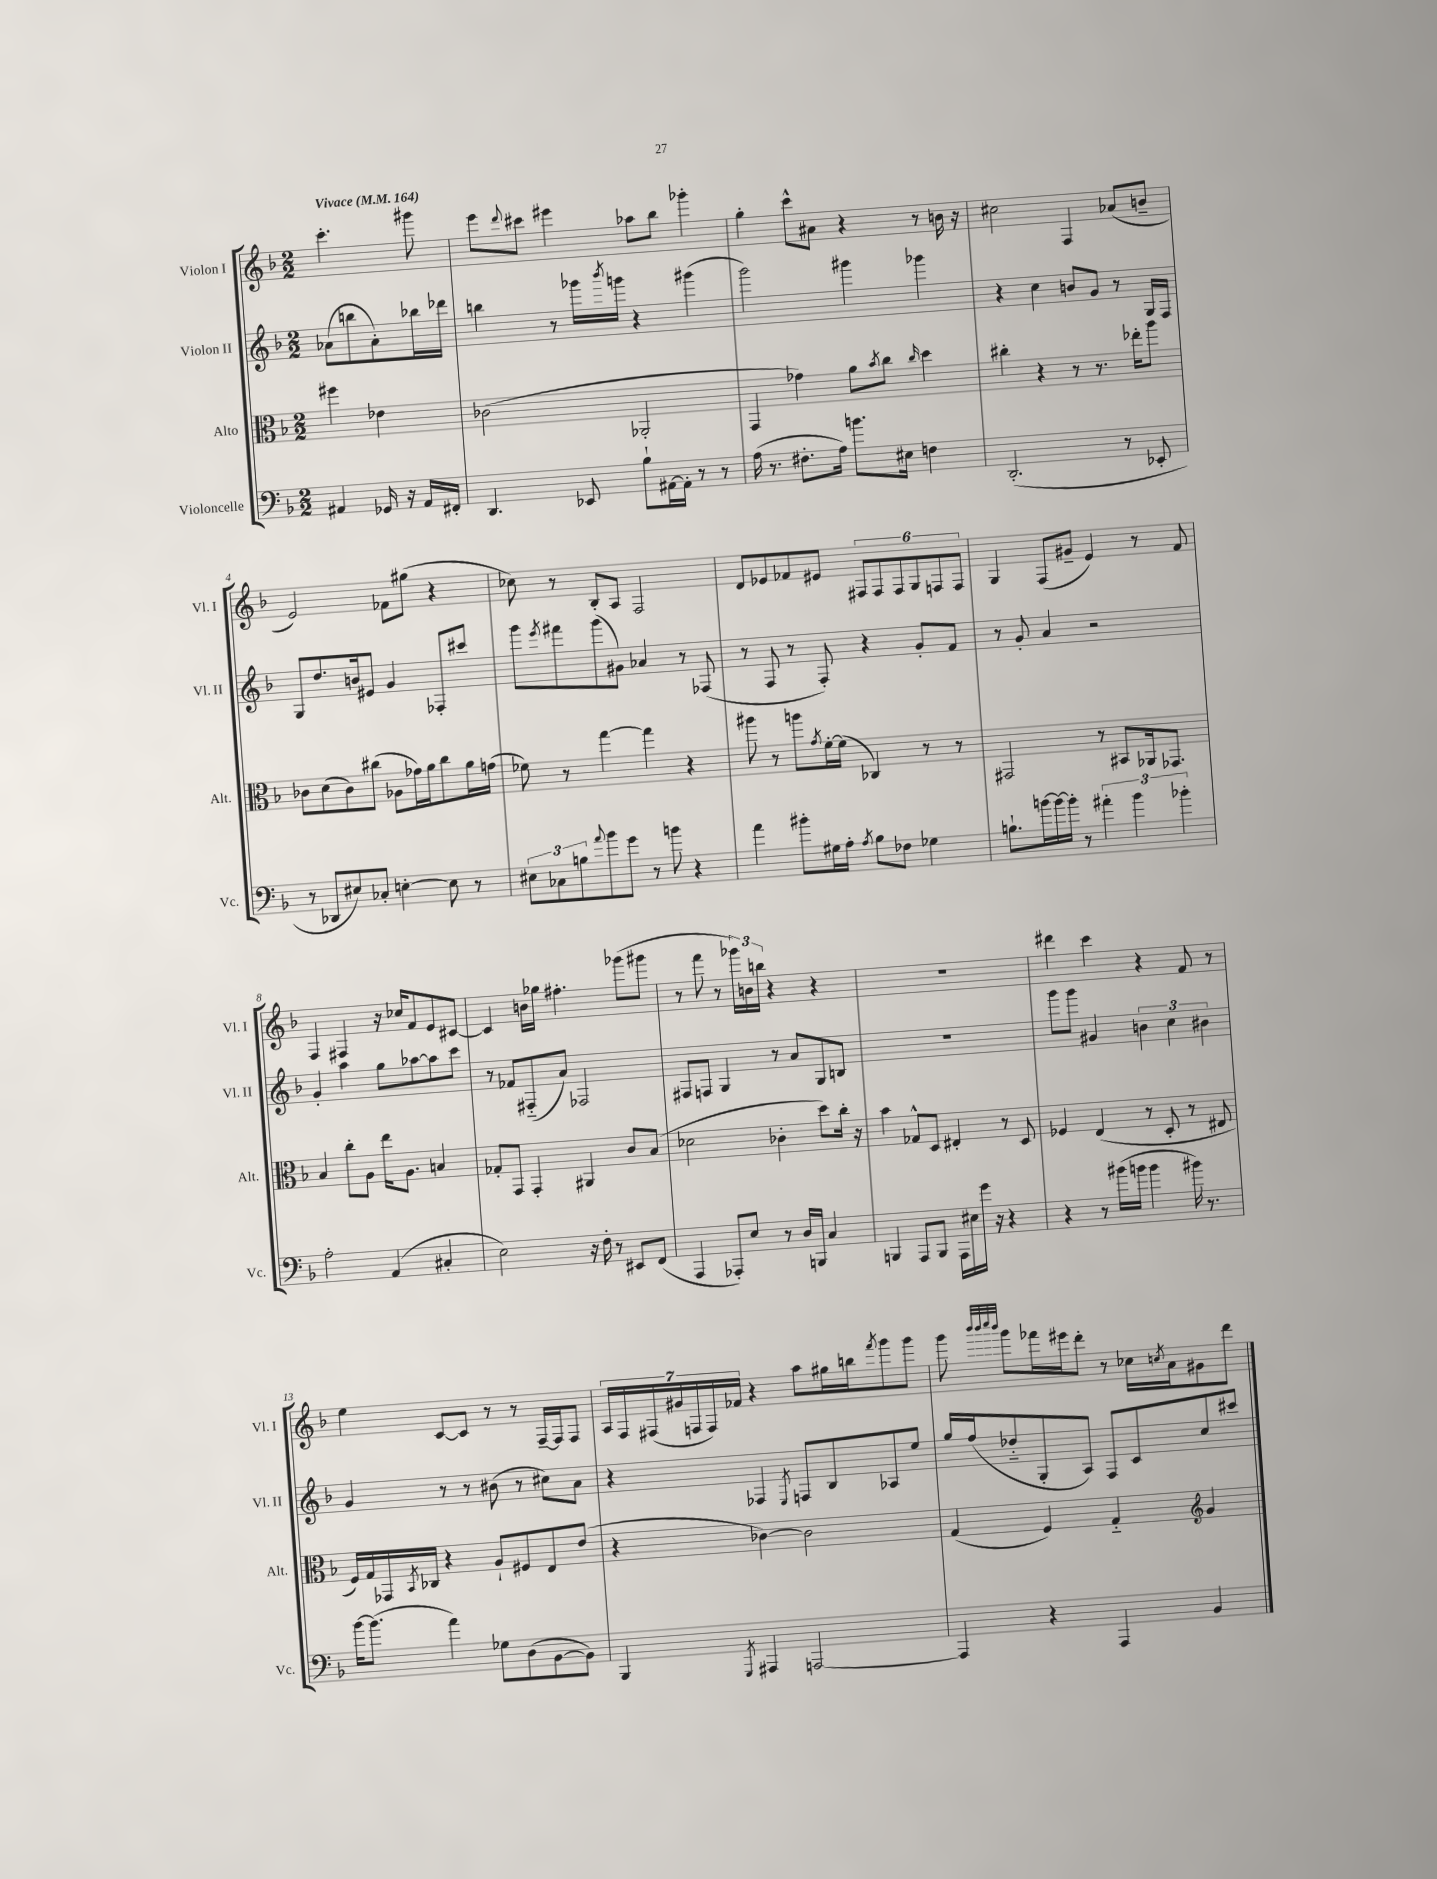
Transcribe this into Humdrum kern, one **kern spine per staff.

**kern	**kern	**kern	**kern
*part4	*part3	*part2	*part1
*staff4	*staff3	*staff2	*staff1
*I"Violoncelle	*I"Alto	*I"Violon II	*I"Violon I
*I'Vc.	*I'Alt.	*I'Vl. II	*I'Vl. I
*clefF4	*clefC3	*clefG2	*clefG2
*k[b-]	*k[b-]	*k[b-]	*k[b-]
*M2/2	*M2/2	*M2/2	*M2/2
*MM164	*MM164	*MM164	*MM164
=	=	=	=
!	!	!	!LO:TX:a:B:t=Vivace
4AA#X/	4ff#X\	(8a-X\L	4.ccc'\
.	.	8bbn\	.
16GG-X/	4e-X\	8a-'\)	.
16r	.	.	.
16AA#/LL	.	16bb-X\L	8ggg#X\
16FF#X'/JJ	.	16ddd-X\JJ	.
=1	=1	=1	=1
4.DD/	(2c-X\	4bbn\	8eee\L
.	.	.	8qqddd/
.	.	.	8ccc#X\J
.	.	8r	4eee#X\
8EE-X/	.	16ggg-X\LL	.
.	.	8qbbb-/	.
.	.	16gggn\JJ	.
8B-`\L	2AA-X'/	4r	8aa-X\L
[16AA#X\L	.	.	8bb-\J
16AA#'\JJ]	.	.	.
8r	.	(4ggg#X\	4ggg-X'\
8r	.	.	.
=2	=2	=2	=2
(16A\	4GG/	2ggg\)	4gg'\
8.r	.	.	.
8.F#X'\L	4g-X\)	.	8ccc^^\L
.	.	.	8a#X\J
16A\Jk)	.	.	.
8.bn\L	8a\L	4ggg#X\	4r
.	8qb-/	.	.
.	8cc\J	.	.
16E#X\Jk	.	.	.
.	16qqcc/	.	.
4Fn\	4dd\	4ggg-X\	8r
.	.	.	16bn\
.	.	.	16r
=3	=3	=3	=3
(2.DD'/	4cc#X'\	4r	2cc#X\
.	4r	4cc\	.
.	8r	8bn/L	4F/
.	8.r	8g/J	.
8r	.	8r	(8a-X/L
.	16ee-X'\KL	.	.
8EE-X'/	8aa\J	16G/LL	8bn~/J
.	.	16F/JJ	.
!!LO:LB:g=z
=4	=4	=4	=4
8r	8c-X\L	8G/L	2e/)
8DD-X/L	(8d\	8.dd/	.
8E#X/)	8c-\)	.	.
.	.	16bn/k	.
8C-X'/J	(8cc#X\J	8e#X/J	.
[4En'\	8A-X\L	4g/	8f-X\L
.	16g-X\L)	.	(8gg#X\J
.	16a\J	.	.
8E\]	8cc#\	8F-X'/L	4r
8r	16a\L	8ccc#X/J	.
.	(16gn\JJ	.	.
=5	=5	=5	=5
12E#X\L	8f-X\)	8ggg\L	8cc-X\)
12C-X\	.	.	.
.	.	8qeee/	.
.	8r	8fff#X\	8r
12Bn\	.	.	.
8qqa/	.	.	.
8b-\	[4gg\	(8ggg\	8B-'/L
8g\J	.	8g#X\J)	8A/J
8r	4gg\]	4a-X/	2F/
8bn\	.	.	.
4r	4r	8r	.
.	.	(8F-X/	.
=6	=6	=6	=6
4a\	8aa#X\	8r	8d/L
.	8r	8F/	8e-X/
8b#X'\L	8aan\L	8r	8f-X/
.	8qg/	.	.
16G#X\L	[16f'\L	8F'/)	8e#X/J
16A'\JJ	(16f\JJ]	.	.
8qA/	.	.	.
8B-\L	4C-X/)	4r	12F#X/L
.	.	.	12F#/
8F-X\J	.	.	.
.	.	.	12F#/
4G-X\	8r	8g'/L	12G/
.	.	.	12Fn/
.	8r	8f/J	.
.	.	.	12F/J
=7	=7	=7	=7
8.Bn`\L	2GG#X/	8r	4G/
.	.	8g'/	.
[16bn\L	.	.	.
16b\_	.	4a/	(8F/L
16b'\JJ]	.	.	.
8r	.	.	8g#X~/J
6a#X'\	8r	2r	4e/)
.	8BB#X/L	.	.
6b\	.	.	.
.	16AA-X/k	.	8r
.	8.GG-X/J	.	.
6b-X'\	.	.	.
.	.	.	8f/
!!LO:LB:g=z
=8	=8	=8	=8
2A'\	4B-/	4g'/	4F/
.	8cc'\L	4aa\	4F#X/
.	8A\J	.	.
(4AA/	16ee\KL	8gg\L	16r
.	8.A\J	.	16cc-X/KL
.	.	[8aa-X\	8f/
4C#X'/	4Bn/	8aa-\]	8e/
.	.	8ccc\J	[8c#X/J
=9	=9	=9	=9
2E\)	8G-X'/L	8r	4c#/]
.	8GG/J	8f-X/L	.
.	4GG'/	(8F#X/	16bn\LL
.	.	.	16gg-X\JJ
.	.	8a/J)	4.ff#X'\
16r	4AA#X/	2F-X/	.
16F'\	.	.	.
8r	.	.	.
8EE#X/L	8c/L	.	(8ggg-X\L
(8FF/J	(8B-/J	.	8ggg#X\J
=10	=10	=10	=10
4AAA/	2d-X\	8F#X/L	8r
.	.	8Fn/J	8fff\
8AAA-X'/L)	.	4G/	8r
8E/J	.	.	24ggg-X\LL)
.	.	.	24bn\
.	.	.	24bbn\JJ
8r	4c-X'\	8r	4r
16D/LL	.	8a/L	.
16BBBn/JJ	.	.	.
4C/	8dd\L)	8G/	4r
.	16cc'\Jk	8Bn/J	.
.	16r	.	.
=11	=11	=11	=11
4BBBn/	4b-\	1r	1r
8AAA/L	8G-X^^/L	.	.
8BBB/J	8D/J	.	.
16AAA\LL	4E#X'/	.	.
16E#X\	.	.	.
16g\JJ	.	.	.
16r	.	.	.
4r	8r	.	.
.	8D/	.	.
=12	=12	=12	=12
4r	4F-X/	8ggg\L	4ddd#X\
.	.	8ggg\J	.
8r	(4E/	4g#X/	4ccc\
(16b#X\LL	.	.	.
16bn\JJ	.	.	.
4b\	8r	6bn\	4r
.	8D'/	.	.
.	.	6cc\	.
16b#X\)	8r	.	8f/
8.r	.	.	.
.	.	6b#X\	.
.	8E#X/	.	8r
!!LO:LB:g=z
=13	=13	=13	=13
[16b-\KL	16F/LL)	4g/	4ee\
(8.b-\J]	16G/	.	.
.	16GG-X/	.	.
.	8qBB-/	.	.
.	16C-X/JJ	.	.
4a\)	4r	8r	[8c/L
.	.	8r	8c/J]
8G-X\L	8A`/L	(8b#X\	8r
(8D\	8F#X/	8r	8r
[8BB-\	8E/	8cc#X\L)	[16F~/LL
.	.	.	16F/J]
8BB-\J])	(8e/J	8a\J	8F/J
=14	=14	=14	=14
4BBB-/	4r	4r	28A/LL
.	.	.	28F/
.	.	.	(28F#X/
.	.	.	28g#X/
.	.	.	28Fn/
.	.	.	28F/)
.	.	.	28f-X/JJ
8qGGG/	.	.	.
4AAA#X/	[4c-X\)	4F-X/	4r
.	.	8qE/	.
[2AAAn/	2c-\]	8Fn/L	8aa\L
.	.	8B-/	16gg#X\L
.	.	.	16bbn\J
.	.	.	8qfff/
.	.	8A-X/	8ggg\
.	.	8ee/J	8ggg\J
=15	=15	=15	=15
4AAA/]	(4G/	16gg/LL	8ggg\
.	.	(16ff/J	.
.	.	.	32qqbbb-/LLL
.	.	.	32qqbbb-/
.	.	.	32qqcccc/
.	.	.	32qqbbb-/JJJ
.	.	8dd-X/	8ggg\L
4r	4F/)	8G'/	16fff-X\L
.	.	.	16eee#X\J
.	.	8A/J)	8ddd'\J
4AAA/	4G/	8F/L	8r
.	.	8c/	16cc-X\LL
.	.	.	8qccn/
.	.	.	16a\J
*	*clefG2	*	*
4BB-/	4g/	8cc/	8g#X\
.	.	8ccc#X/J	8ddd\J
==	==	==	==
*-	*-	*-	*-
